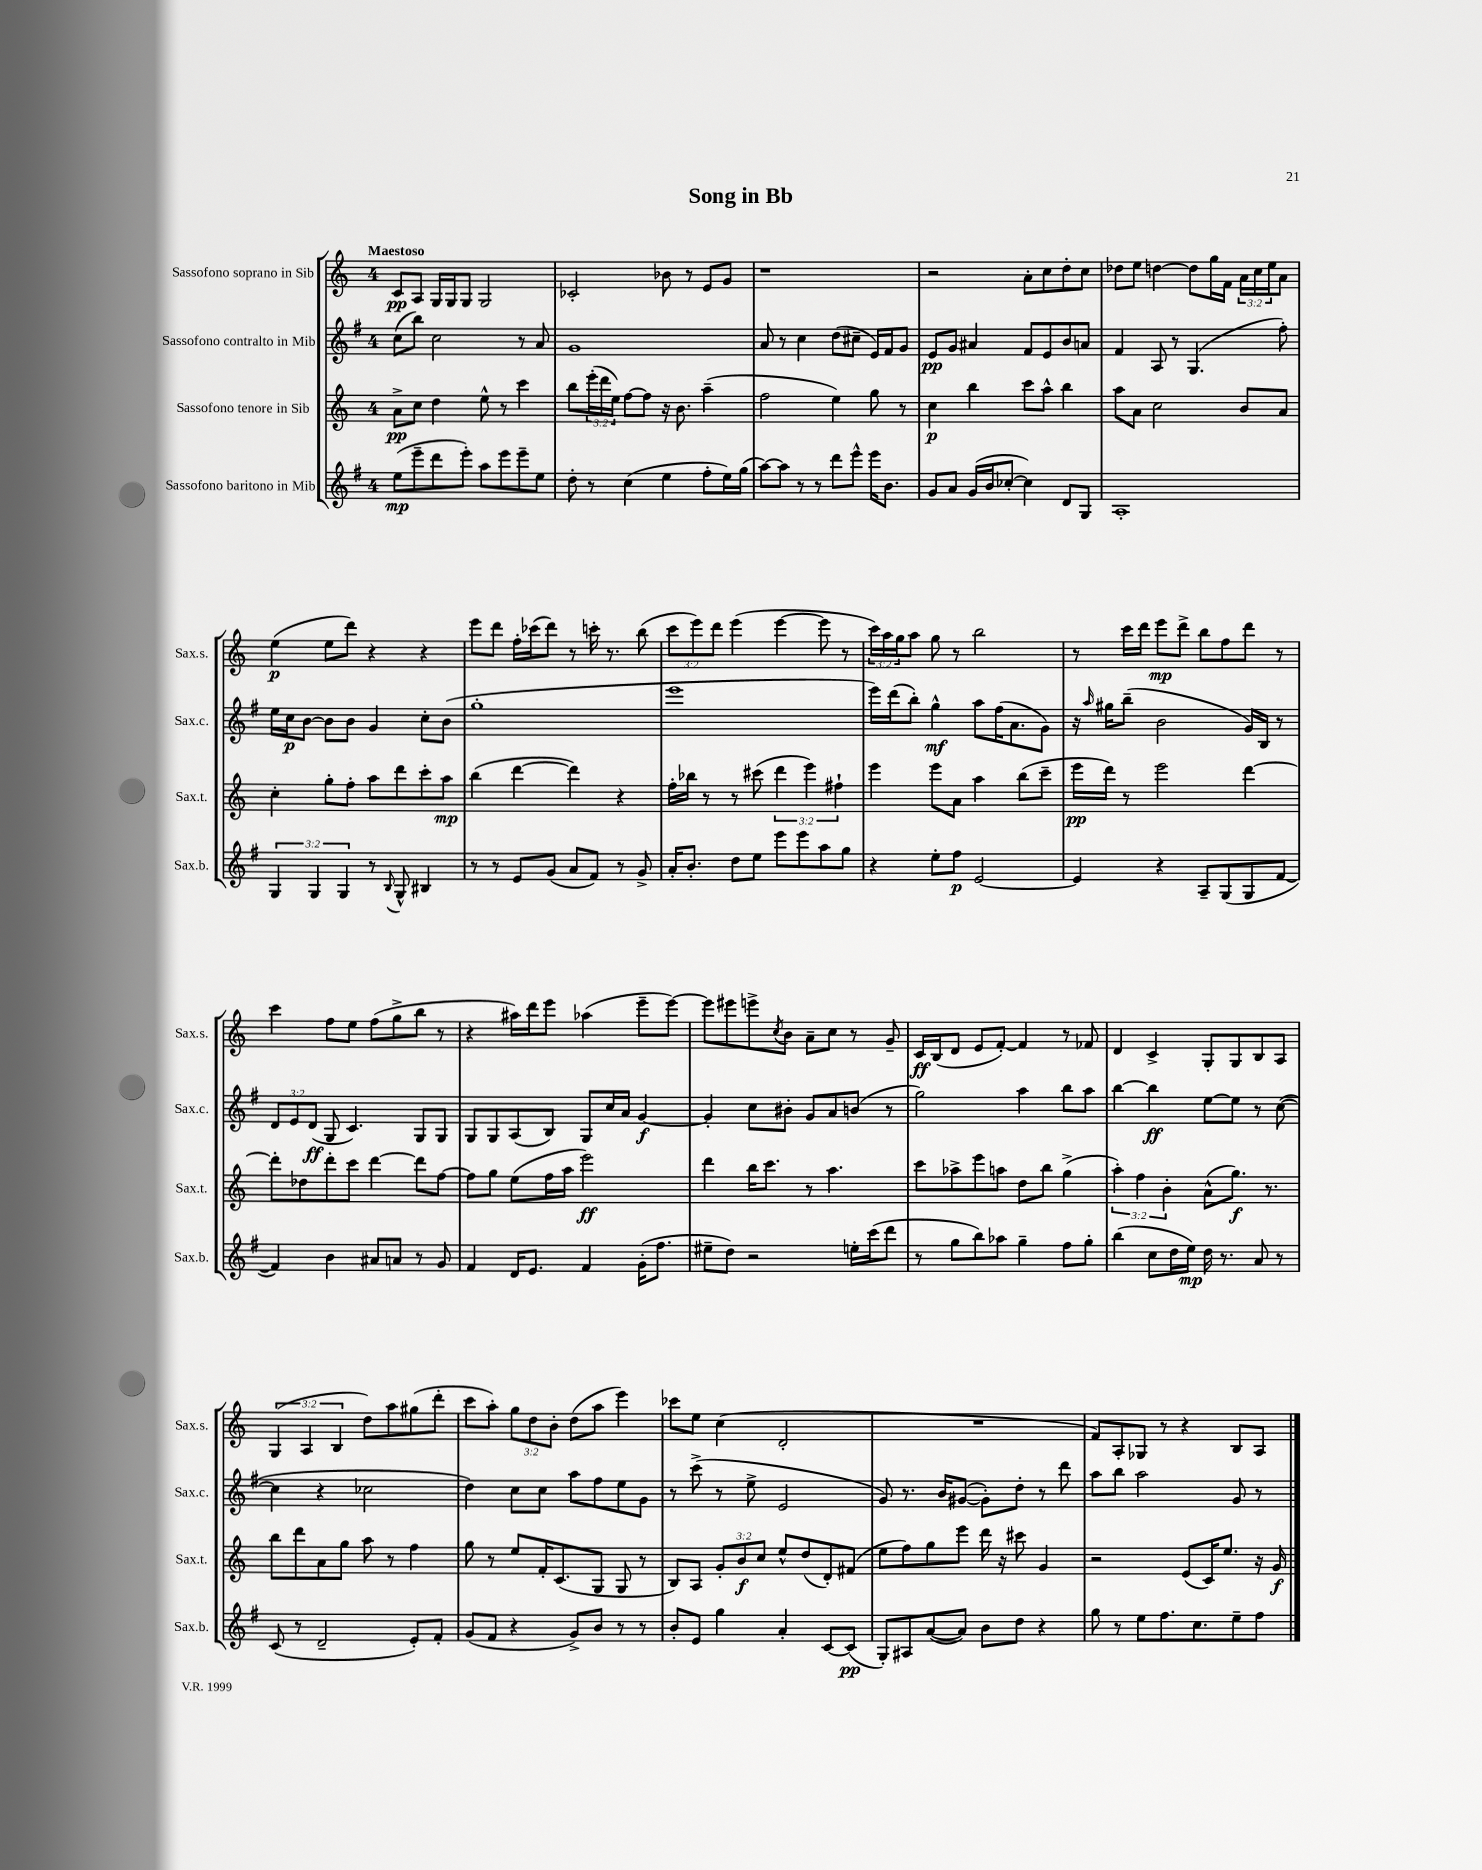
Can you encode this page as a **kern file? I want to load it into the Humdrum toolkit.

**kern	**kern	**kern	**kern
*staff4	*staff3	*staff2	*staff1
*clefG2	*clefG2	*clefG2	*clefG2
*k[f#]	*k[]	*k[f#]	*k[]
*M4/4	*M4/4	*M4/4	*M4/4
(8ee\L	8a^\L	(8cc\L	8c/L
8eee~\	8cc\J	8bb\J)	8A/J
8ddd\	4dd\	2cc\	16G/LL
.	.	.	16G/J
8eee'\J)	.	.	8G/J
8aa\L	8ee^^\	.	2G/
8eee\	8r	.	.
8eee~\	4ccc\	8r	.
8ee\J	.	8a/	.
=	=	=	=
8dd'\	8bb\L	1g	2c-'/
8r	(24eee'\L	.	.
.	24ddd\	.	.
.	24ee\JJ)	.	.
(4cc\	[8ff\L	.	.
.	8ff\]J	.	.
4ee\	16r	.	8b-\
.	8.b\	.	.
.	.	.	8r
8ff#'\L	(4aa~\	.	8e/L
16ee\L)	.	.	8g/J
(16gg\JJ	.	.	.
=	=	=	=
[8aa\L)	2ff\	8a/	1r
8aa\]J	.	8r	.
8r	.	4cc\	.
8r	.	.	.
8ddd\L	4ee\)	(8dd\L	.
8eee^^\J	.	8cc#~\J	.
16eee\LK	8gg\	16e/LL)	.
8.b\J	.	16f#/J	.
.	8r	8g/J	.
=	=	=	=
8g/L	4cc\	8e/L	2r
8a/J	.	8g/J	.
(16g/LL	4bb\	4a#/	.
16b/J	.	.	.
[8cc-'/J	.	.	.
4cc-\])	8ccc\L	8f#/L	8a'\L
.	8aa^^\J	8e/	8cc\
8d/L	4bb\	8b/	8dd'\
8G/J	.	8a/J	8cc\J
=	=	=	=
1A'	8aa\L	4f#/	8dd-\L
.	8a\J	.	8ee\J
.	2cc\	8A/	[4dd\
.	.	8r	.
.	.	(4.G/	8dd\]L
.	.	.	16gg\L
.	.	.	16f\JJ
.	8b/L	.	24a\LL
.	.	.	24cc\
.	.	.	24ee\J
.	8a/J	8ff#'\)	8a\J
=	=	=	=
6G/	4cc'\	16ee\LL	(4ee\
.	.	16cc\J	.
.	.	[8b\J	.
6G/	.	.	.
.	8gg'\L	8b\]L	8ee\L
6G/	.	.	.
.	8ff'\J	8b\J	8ddd\J)
8r	8aa\L	4g/	4r
8qqB/	.	.	.
8G^^/	8ddd\	.	.
4B#/	8ccc'\	8cc'\L	4r
.	8aa\J	(8b\J	.
=	=	=	=
8r	(4bb\	1gg'	8eee\L
8r	.	.	8ddd\J
8e/L	[4ddd\	.	16ff'\LL
.	.	.	(16ccc-\J
(8g/J	.	.	8ddd\J)
8a/L	4ddd\])	.	8r
8f#/J)	.	.	16ccc'\
.	.	.	8.r
8r	4r	.	.
8g^/	.	.	(8bb\
=	=	=	=
16a'/LK	16ff'\LL	1eee	12ccc\L
8.b'/J	16bb-\JJ	.	.
.	.	.	12eee\)
.	8r	.	.
.	.	.	12ddd\J
8dd\L	8r	.	(4eee\
8ee\J	(8ccc#\	.	.
8eee\L	6ddd\	.	[4eee\
8eee\	.	.	.
.	6eee\)	.	.
8aa\	.	.	8eee\]
.	6ff#`\	.	.
8gg\J	.	.	8r
=	=	=	=
4r	4eee\	16eee\LL)	24ccc\LL)
.	.	.	24aa\
.	.	(16ddd\J	.
.	.	.	24gg\J
.	.	8bb'\J)	8aa\J
8ee'\L	8eee\L	4gg^^\	8gg\
8ff#\J	8a\J	.	8r
[2e/	4aa\	8aa\L	2bb\
.	.	(16ff#\K	.
.	.	8.a\	.
.	(8bb\L	.	.
.	8ccc~\J	8g\J)	.
=	=	=	=
4e/]	16eee\LL	16r	8r
.	.	16qqaa/	.
.	16ddd\JJ)	16gg#\LK	.
.	8r	(8bb~\J	16ccc\LL
.	.	.	16ddd\JJ
4r	2eee\	2b\	8eee\L
.	.	.	8ddd^\J
8A~/L	.	.	8bb\L
(8G/	.	.	8ff\
8G/	[4ddd\	16g/LL)	8ddd\J
.	.	16B/JJ	.
[8f#/J	.	8r	8r
=	=	=	=
4f#/])	8ddd'\]L	12d/L	4ccc\
.	.	12e/	.
.	8dd-\	.	.
.	.	(12d/J	.
4b\	8ddd'\	8G/	8ff\L
.	8ccc\J	4.c/)	8ee\J
8a#/L	[4ddd\	.	(8ff\L
8a/J	.	.	8gg^\
8r	8ddd\]L	8G/L	8bb\J
8g/	[8ff\J	8G/J	8r
=	=	=	=
4f#/	8ff\]L	8G/L	4r
.	8gg\J	8G/	.
16d/LK	(8ee\L	(8A/	16aa#\LL)
8.e/J	.	.	16ddd\J
.	16ff\L	8B/J)	8eee\J
.	16aa\JJ	.	.
4f#/	2eee\)	8G/L	(4aa-\
.	.	16cc/L	.
.	.	16a/JJ	.
(16g'\LK	.	[4g/	8eee~\L
8.ff#\J	.	.	.
.	.	.	[8eee\J)
=	=	=	=
8ee#~\L	4ddd\	4g'/]	8eee\]L
8dd\J)	.	.	8eee#\
2r	16bb\LK	8cc\L	8eee^\
.	8.ccc\J	.	.
.	.	.	8qcc/
.	.	8b#'\J	8b\J
.	8r	8g/L	8a~\L
.	4.aa\	8a/	8cc\J
16ee'\LL	.	(8b/J	8r
(16ccc\J	.	.	.
8ddd\J	.	8r	8g~/
=	=	=	=
8r	8ccc\L	2gg\)	16c/LL
.	.	.	(16B/J
8gg\L	8aa-^\	.	8d/J
8bb\)	8eee\	.	8e/L
8aa-\J	8aa\J	.	[8f'/J)
4gg~\	8dd\L	4aa\	4f/]
.	8bb\J	.	.
8ff#\L	(4gg^\	8bb\L	8r
8gg'\J	.	8aa\J	8f-/
=	=	=	=
(4bb\	6aa'\)	[4bb\	4d/
.	6ff\	.	.
8cc\L	.	4bb\]	4c^/
.	6b'\	.	.
16dd\L	.	.	.
16ee\JJ)	.	.	.
16dd\	(8a^^\L	[8ee\L	8G'/L
8.r	.	.	.
.	8.gg\J)	8ee\]J	8G/
8a/	.	8r	8B/
.	8.r	.	.
8r	.	([8cc\	8A/J
=	=	=	=
(8c/	8bb\L	4cc\]	(6G/
8r	8ddd\	.	.
.	.	.	6A/
2d~/	8a\	4r	.
.	.	.	6B/
.	8gg\J	.	.
.	8aa\	2cc-\	8dd\L)
.	8r	.	8aa\
8e'/L)	4ff\	.	(8gg#\
8f#'/J	.	.	8ddd'\J
=	=	=	=
(8g/L	8gg\	4dd\)	8ccc\L
8f#/J	8r	.	8aa'\J)
4r	8ee/L	8cc\L	12gg\L
.	.	.	12dd\
.	16f'/K	8cc\J	.
.	.	.	12b'\J
.	(8.c/	.	.
8g^/L)	.	8aa\L	(8dd\L
8b/J	8G/J	8ff#\	8aa\J
8r	8G/	8ee\	4eee\)
8r	8r	8g\J	.
=	=	=	=
8b'/L	8B/L)	8r	8ccc-\L
8e/J	8A/J	(8ccc^\	8ee\J
4gg\	12g'/L	8r	(4cc\
.	12b/	.	.
.	.	8ee^\	.
.	12cc/J	.	.
4a'/	8ee^^/L	2e/	2d'/
.	(8dd/	.	.
[8c/L	8d'/)	.	.
(8c/]J	(8f#/J	.	.
=	=	=	=
8G'/L)	8ee\L	8g/)	1r
8A#/	8ff\)	8.r	.
([8a/	8gg\	.	.
.	.	16b/LK	.
8a/]J)	8eee\J	([8g#/J	.
8b\L	16ddd\	8g#'\]L)	.
.	16r	.	.
8dd\J	8ccc#\	8dd'\J	.
4r	4g/	8r	.
.	.	8ddd\	.
=	=	=	=
8gg\	2r	8aa\L	8f/L)
8r	.	8bb\J	8A'/
8ee\L	.	2aa\	8G-/J
8.ff#\	.	.	8r
.	(8e/L	.	4r
8.cc\	.	.	.
.	16c/K)	.	.
.	8.ee/J	.	.
8ee~\	.	8g/	8B/L
8ff#\J	16r	8r	8A/J
.	16g/	.	.
==	==	==	==
*-	*-	*-	*-
